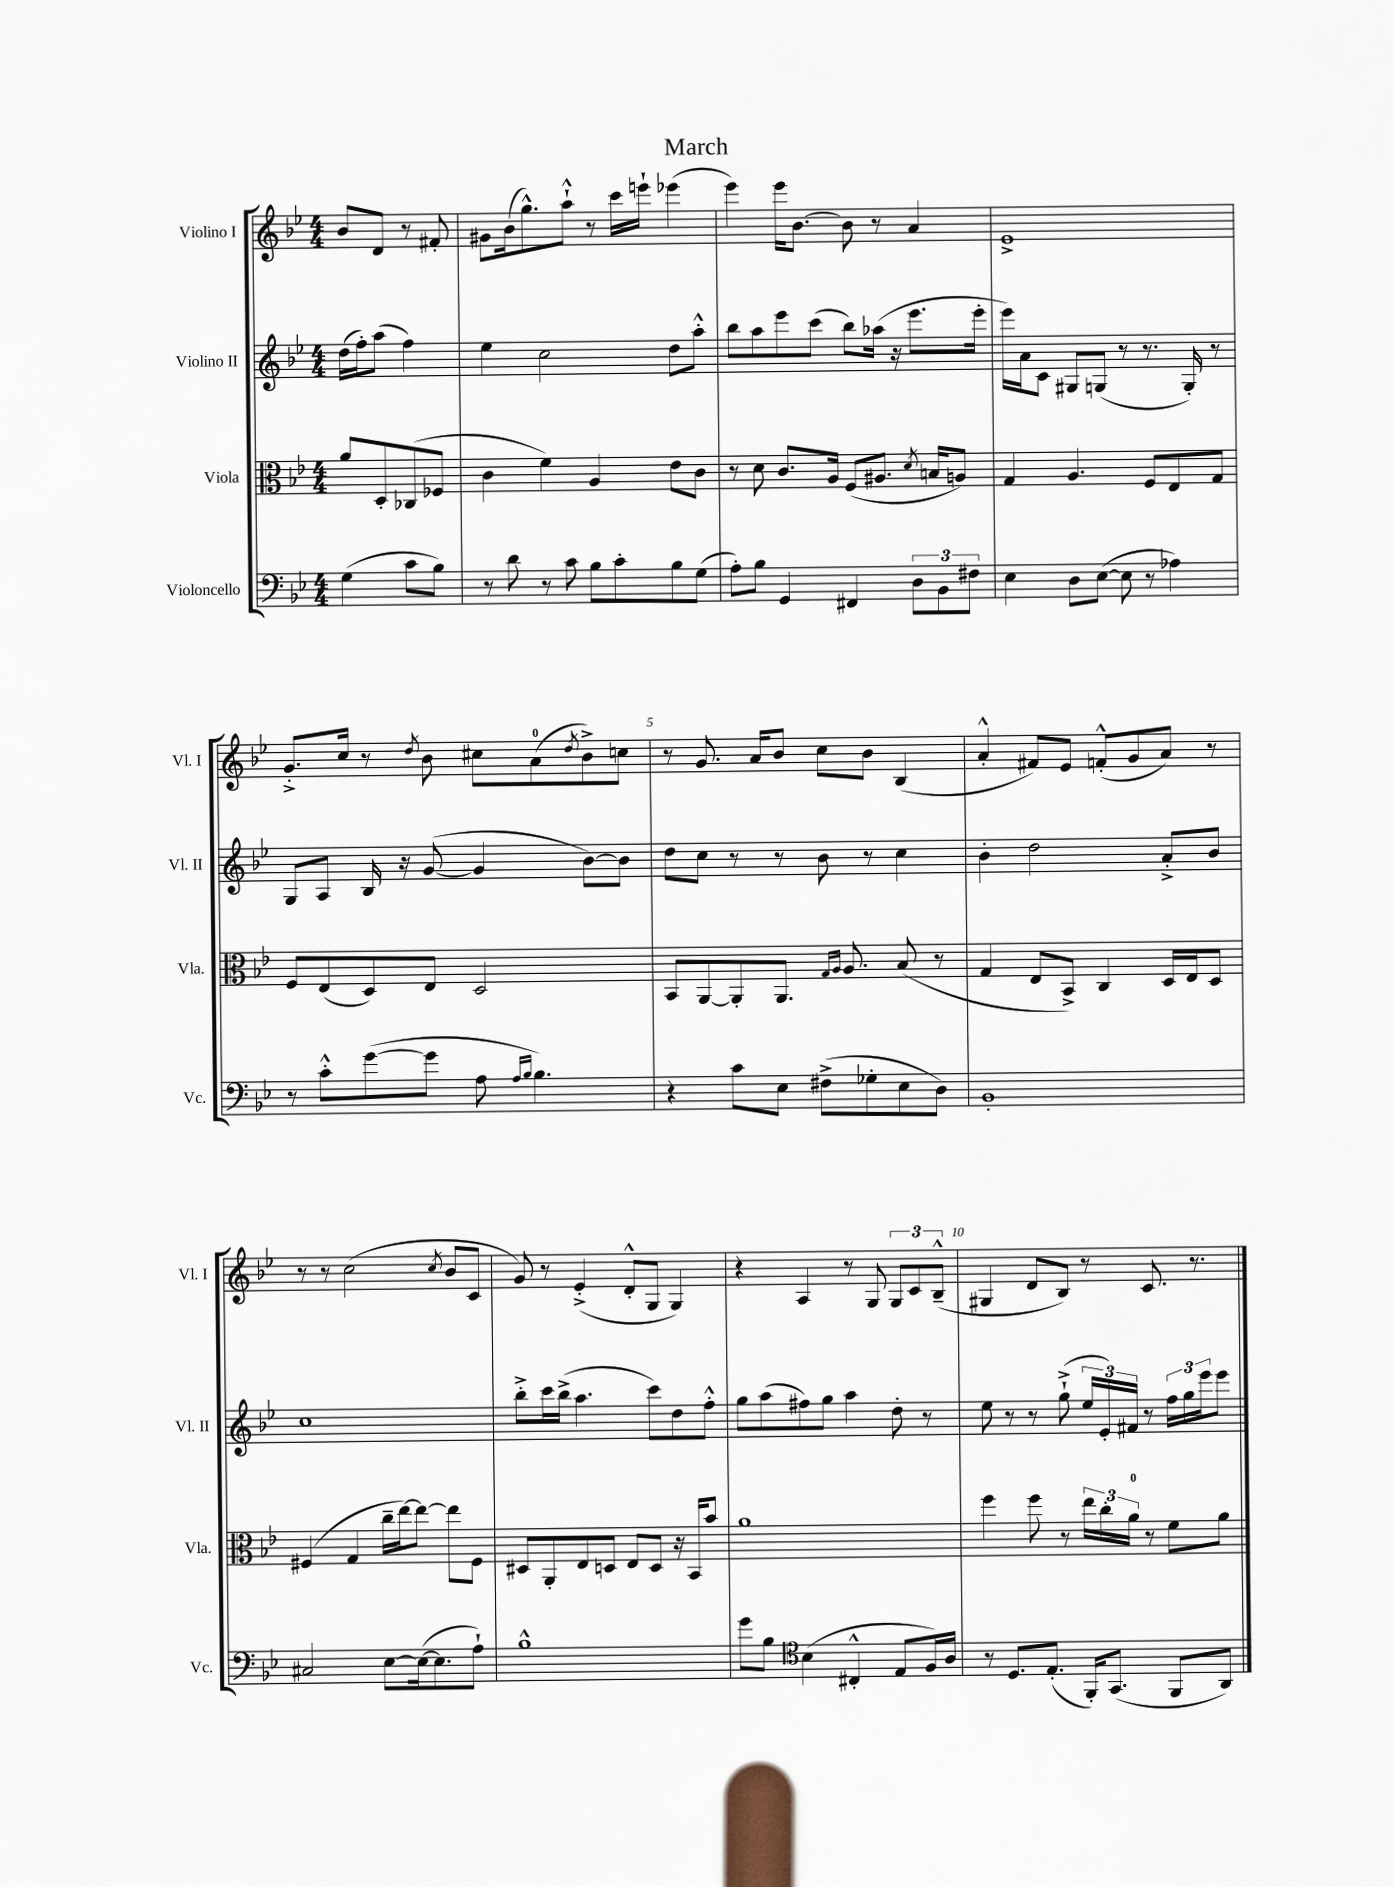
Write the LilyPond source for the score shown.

\header { title = "March" }
<<
\new StaffGroup <<
\new Staff = "s0" \with { instrumentName = "Violino I" shortInstrumentName = "Vl. I" } {
    \clef treble \key bes \major \numericTimeSignature \time 4/4 \partial 2
    bes'8 d'8 r8 fis'8-. |
    gis'8 bes'16( g''8.-^) a''8-!-^ r8 c'''16 e'''16-! ees'''4( |
    ees'''4) ees'''16 bes'8.~ bes'8 r8 a'4 |
    ees'1-> |
    g'8.-.-> c''16 r8 \acciaccatura { d''8 } bes'8 cis''8 a'8-0( \acciaccatura { d''8 } bes'8->) c''8 |
    r8 g'8. a'16 bes'8 c''8 bes'8 bes4( |
    a'4-.-^ fis'8) ees'8 f'8-.-^( g'8 a'8) r8 |
    r8 r8 c''2( \acciaccatura { c''8 } bes'8 c'8 |
    g'8) r8 ees'4-.->( d'8-.-^ g8 g4) |
    r4 a4 r8 g8 \tuplet 3/2 { g8 c'8 bes8---^( } |
    gis4 d'8 bes8) r8 c'8. r8. \bar "|." |
}
\new Staff = "s1" \with { instrumentName = "Violino II" shortInstrumentName = "Vl. II" } {
    \clef treble \key bes \major \numericTimeSignature \time 4/4 \partial 2
    d''16( f''16-.) a''8( f''4) |
    ees''4 c''2 d''8 a''8-.-^ |
    bes''8 a''8 ees'''8 c'''8( bes''8) aes''16( r16 ees'''8. ees'''16-. |
    ees'''16) a'16 c'8 gis8 g8( r8 r8. g16-.) r8 |
    g8 a8 bes16 r16 g'8~( g'4 bes'8~) bes'8 |
    d''8 c''8 r8 r8 bes'8 r8 c''4 |
    bes'4-. d''2 a'8-.-> bes'8 |
    c''1 |
    bes''8-.-> c'''16 bes''16->( a''4. c'''8) d''8 f''8-.-^ |
    g''8 a''8( fis''8) g''8 a''4 d''8-. r8 |
    ees''8 r8 r8 g''8-!->( \tuplet 3/2 { ees''16 ees'16-.) fis'16 } r8 \tuplet 3/2 { f''16 g''16 ees'''16 } ees'''8 \bar "|." |
}
\new Staff = "s2" \with { instrumentName = "Viola" shortInstrumentName = "Vla." } {
    \clef alto \key bes \major \numericTimeSignature \time 4/4 \partial 2
    a'8 d8-. ces8( fes8 |
    c'4 f'4) a4 ees'8 c'8 |
    r8 d'8 c'8. a16 f8( ais8. \acciaccatura { d'8 } b16 a8) |
    g4 a4. f8 ees8 g8 |
    f8 ees8( d8) ees8 d2 |
    bes,8 a,8~ a,8-. a,8. \grace { g16 a16 } a8. bes8( r8 |
    g4 ees8 bes,8->) c4 d16 ees16 d8 |
    fis4( g4 c''16-- ees''16~) ees''8~ ees''8 fis8 |
    dis8 a,8-. ees8 d8 ees8 d8 r16 bes,16 bes'8 |
    a'1 |
    f''4 f''8 r8 \tuplet 3/2 { ees''16 c''16-. a'16-0 } r8 f'8 a'8 \bar "|." |
}
\new Staff = "s3" \with { instrumentName = "Violoncello" shortInstrumentName = "Vc." } {
    \clef bass \key bes \major \numericTimeSignature \time 4/4 \partial 2
    g4( c'8 bes8) |
    r8 d'8 r8 c'8 bes8 c'8-. bes8 g8( |
    a8-.) bes8 g,4 fis,4 \tuplet 3/2 { d8 bes,8 fis8 } |
    ees4 d8 ees8~( ees8 r8 aes4) |
    r8 c'8-.-^ g'8~( g'8 a8 \grace { a16 bes16 } bes4.) |
    r4 c'8 ees8 fis8->( ges8-. ees8 d8) |
    bes,1-. |
    cis2 ees8~ ees16~( ees8. a8-!) |
    bes1-^ |
    g'8 bes8 \clef tenor bes4( cis4-.-^ ees8 f16) a16 |
    r8 d8. ees8.-.( f,16-.) g,8.( f,8 a,8) \bar "|." |
}
>>
>>
\layout { \context { \Score \override BarNumber.break-visibility = ##(#f #t #t) barNumberVisibility = #(every-nth-bar-number-visible 5) } }
